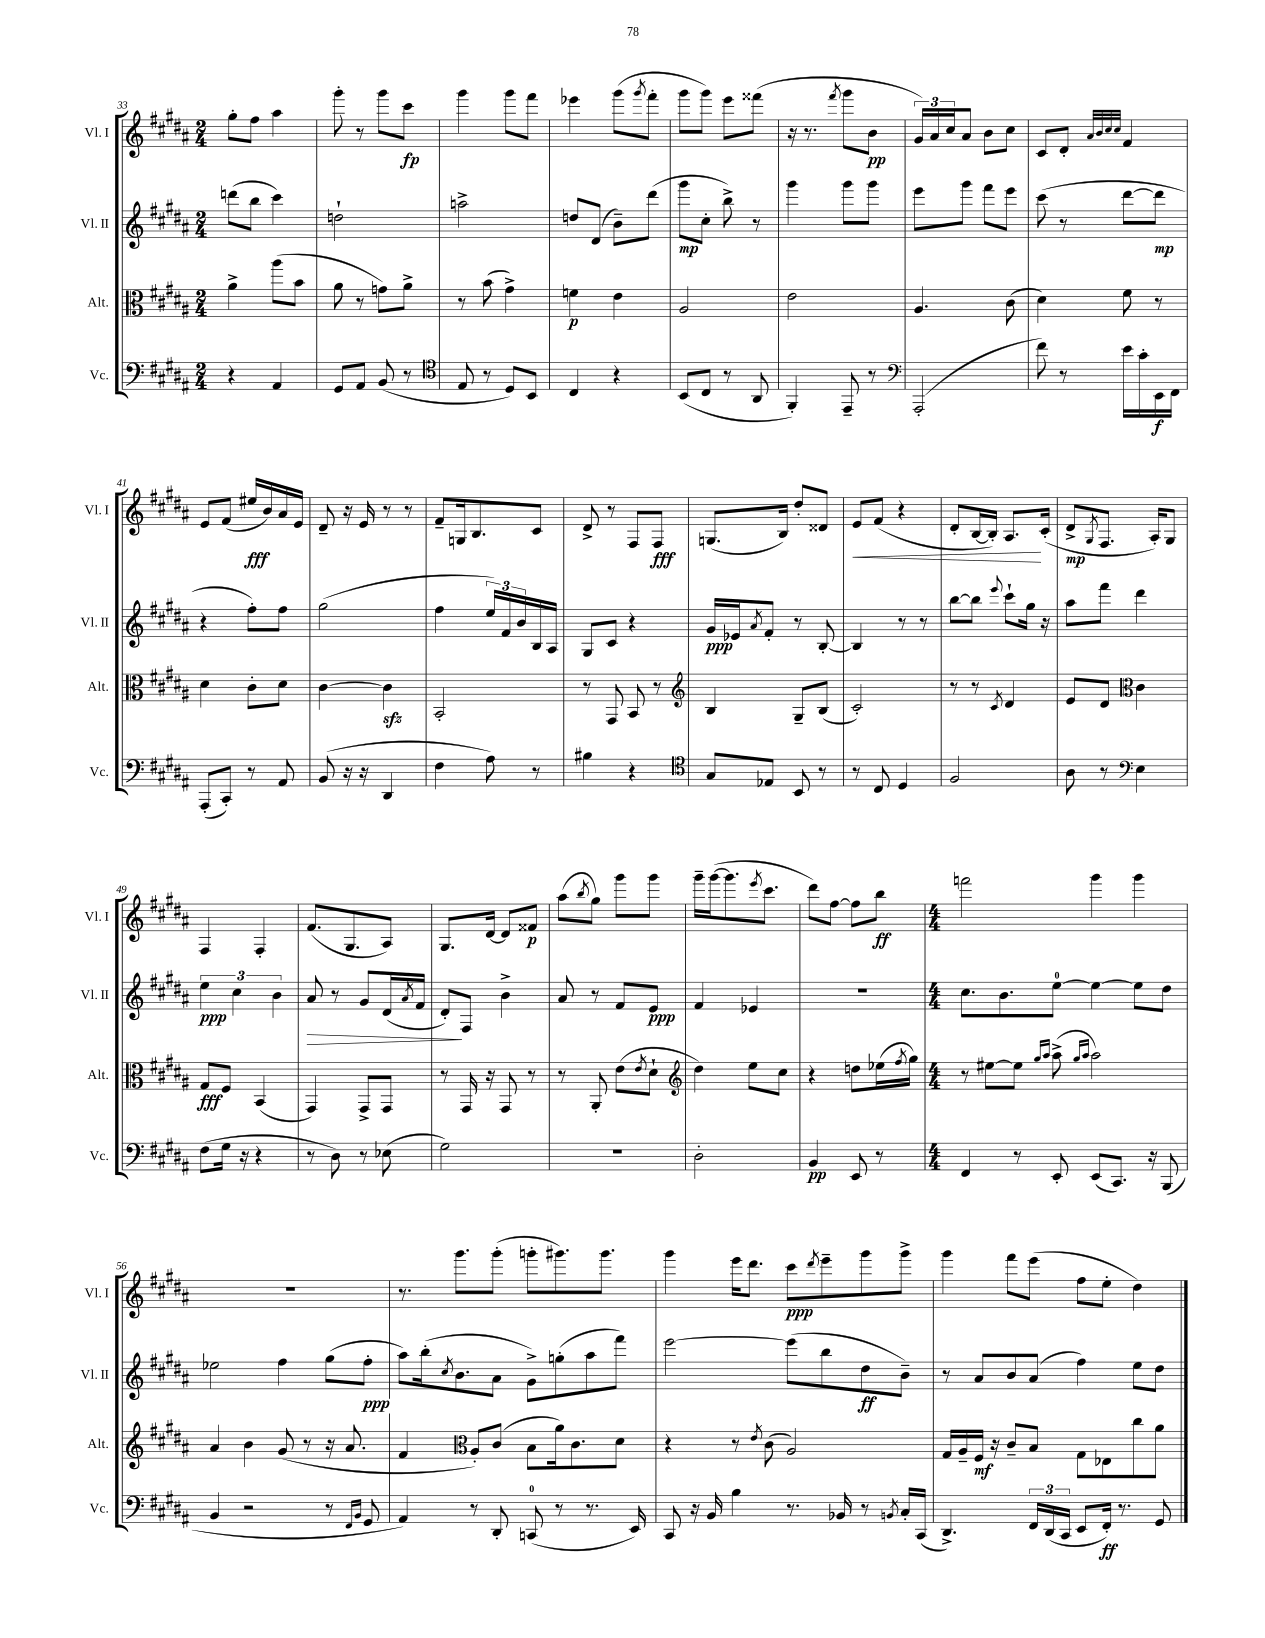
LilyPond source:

<<
\new StaffGroup <<
\new Staff = "s0" \with { instrumentName = "Vl. I" shortInstrumentName = "Vl. I" } {
    \clef treble \key b \major \numericTimeSignature \time 2/4
    gis''8-. fis''8 ais''4 |
    gis'''8-. r8 gis'''8 cis'''8\fp |
    gis'''4 gis'''8 fis'''8 |
    ees'''4 gis'''8( \acciaccatura { gis'''8 } fis'''8-. |
    gis'''8 gis'''8) e'''8 fisis'''8( |
    r16 r8. \acciaccatura { fis'''8 } gis'''8 b'8\pp |
    \tuplet 3/2 { gis'16) ais'16 cis''16 } ais'8 b'8 cis''8 |
    cis'8 dis'8-. \grace { ais'32 b'32 cis''32 cis''32 } fis'4 |
    e'8 fis'8( eis''16\fff b'16) ais'16 e'16 |
    dis'8-- r16 e'16 r8 r8 |
    fis'8-- g16 b8. cis'8 |
    dis'8-> r8 fis8 fis8\fff |
    g8.( b16) dis''8-. disis'8 |
    e'8\< fis'8( r4 |
    dis'8-. b16~ b16-.) ais8.\! cis'16-.( |
    dis'8->\mp \acciaccatura { gis8 } fis8. ais16-.) gis8 |
    fis4 fis4-. |
    fis'8.( gis8. ais8) |
    gis8. dis'16~ dis'8 fisis'8\p |
    ais''8( \acciaccatura { b''8 } gis''8) gis'''8 gis'''8 |
    gis'''16-- gis'''16~( gis'''8. \acciaccatura { e'''8 } cis'''8. |
    dis'''8) fis''8~ fis''8 b''8\ff |
    \numericTimeSignature \time 4/4 f'''2 gis'''4 gis'''4 |
    R1 |
    r8. gis'''8. gis'''8-.( g'''8-. gis'''8.) gis'''8. |
    gis'''4 e'''16 dis'''8. cis'''8\ppp \acciaccatura { dis'''8 } e'''8-- gis'''8 gis'''8-> |
    gis'''4 fis'''8 e'''8( fis''8 e''8-. dis''4) \bar "|." |
}
\new Staff = "s1" \with { instrumentName = "Vl. II" shortInstrumentName = "Vl. II" } {
    \clef treble \key b \major \numericTimeSignature \time 2/4
    d'''8( b''8 cis'''4) |
    d''2-! |
    a''2-> |
    d''8 dis'8( b'8--) dis'''8( |
    gis'''8\mp cis''8-. b''8->) r8 |
    gis'''4 gis'''8 gis'''8 |
    e'''8 gis'''8 fis'''8 e'''8 |
    cis'''8( r8 dis'''8~ dis'''8\mp |
    r4 fis''8-.) fis''8 |
    gis''2( |
    fis''4 \tuplet 3/2 { e''16) fis'16 b'16 } b16 ais16 |
    gis8 cis'8 r4 |
    gis'16\ppp ees'16 \acciaccatura { ais'8 } fis'8-. r8 b8~-. |
    b4 r8 r8 |
    b''8~ b''8 \appoggiatura { e'''8 } cis'''8-! gis''16 r16 |
    ais''8 fis'''8 dis'''4 |
    \tuplet 3/2 { e''4\ppp cis''4 b'4 } |
    ais'8\> r8 gis'8 dis'16( \acciaccatura { ais'8 } fis'16 |
    dis'8-.\!) fis8 b'4-> |
    ais'8 r8 fis'8 e'8\ppp |
    fis'4 ees'4 |
    R2 |
    \numericTimeSignature \time 4/4 cis''8. b'8. e''8-0~ e''4~ e''8 dis''8 |
    ees''2 fis''4 gis''8( fis''8-.\ppp |
    ais''8) b''16-.( \acciaccatura { cis''8 } b'8. ais'8 gis'8->) g''8-.( ais''8 fis'''8) |
    e'''2~ e'''8( b''8 dis''8\ff b'8--) |
    r8 ais'8 b'8 ais'8( fis''4) e''8 dis''8 \bar "|." |
}
\new Staff = "s2" \with { instrumentName = "Alt." shortInstrumentName = "Alt." } {
    \clef alto \key b \major \numericTimeSignature \time 2/4
    ais'4-> ais''8( b'8 |
    ais'8 r8 g'8) ais'8-> |
    r8 b'8( gis'4->) |
    f'4\p e'4 |
    ais2 |
    e'2 |
    ais4. cis'8( |
    dis'4) fis'8 r8 |
    dis'4 cis'8-. dis'8 |
    cis'4~ cis'4\sfz |
    b,2-. |
    r8 gis,8 b,8 r8 |
    \clef treble b4 gis8-- b8( |
    cis'2-.) |
    r8 r8 \acciaccatura { cis'8 } dis'4 |
    e'8 dis'8 \clef alto cis'4 |
    gis8\fff fis8 b,4( |
    gis,4) gis,8-> gis,8 |
    r8 gis,16 r16 gis,8 r8 |
    r8 ais,8-. e'8( \acciaccatura { e'8 } dis'8-! |
    \clef treble dis''4) e''8 cis''8 |
    r4 d''8 ees''16( \acciaccatura { fis''8 } gis''16) |
    \numericTimeSignature \time 4/4 r8 eis''8~ eis''8 \grace { gis''16 ais''16 } ais''8->( \grace { gis''16 ais''16 } ais''2) |
    ais'4 b'4 gis'8( r8 r16 ais'8. |
    fis'4 \clef alto ais8-.) cis'8( b8 ais'16) cis'8. dis'8 |
    r4 r8 \acciaccatura { e'8 } cis'8( ais2) |
    gis16 ais16-- fis16\mf r16 cis'8-- b8 gis8 ees8 cis''8 ais'8 \bar "|." |
}
\new Staff = "s3" \with { instrumentName = "Vc." shortInstrumentName = "Vc." } {
    \clef bass \key b \major \numericTimeSignature \time 2/4
    r4 ais,4 |
    gis,8 ais,8 b,8( r8 |
    \clef tenor e8 r8 dis8) b,8 |
    cis4 r4 |
    b,8( cis8 r8 ais,8 |
    fis,4-.) e,8-- r8 |
    \clef bass ais,,2-.( |
    fis'8) r8 e'16 cis'16-. e,16\f fis,16 |
    ais,,8-.( cis,8-.) r8 ais,8 |
    b,8( r16 r16 dis,4 |
    fis4 ais8) r8 |
    bis4 r4 |
    \clef tenor gis8 ees8 b,8 r8 |
    r8 cis8 dis4 |
    fis2 |
    ais8 r8 \clef bass e4 |
    fis8( gis16 r16 r4 |
    r8 dis8) r8 ees8( |
    gis2) |
    r2 |
    dis2-. |
    b,4\pp e,8 r8 |
    \numericTimeSignature \time 4/4 fis,4 r8 e,8-. e,8( cis,8.) r16 b,,8( |
    b,4 r2 r8 \grace { fis,16 b,16 } gis,8 |
    ais,4) r8 dis,8-. c,8-0( r8 r8. e,16) |
    cis,8 r16 b,16 b4 r8. bes,16 r8 \acciaccatura { b,8 } cis16-. cis,16( |
    dis,4.->) \tuplet 3/2 { fis,16 dis,16( cis,16 } e,8 fis,16-.\ff) r8. gis,8 \bar "|." |
}
>>
>>
\layout { \context { \Score currentBarNumber = #33 } }
